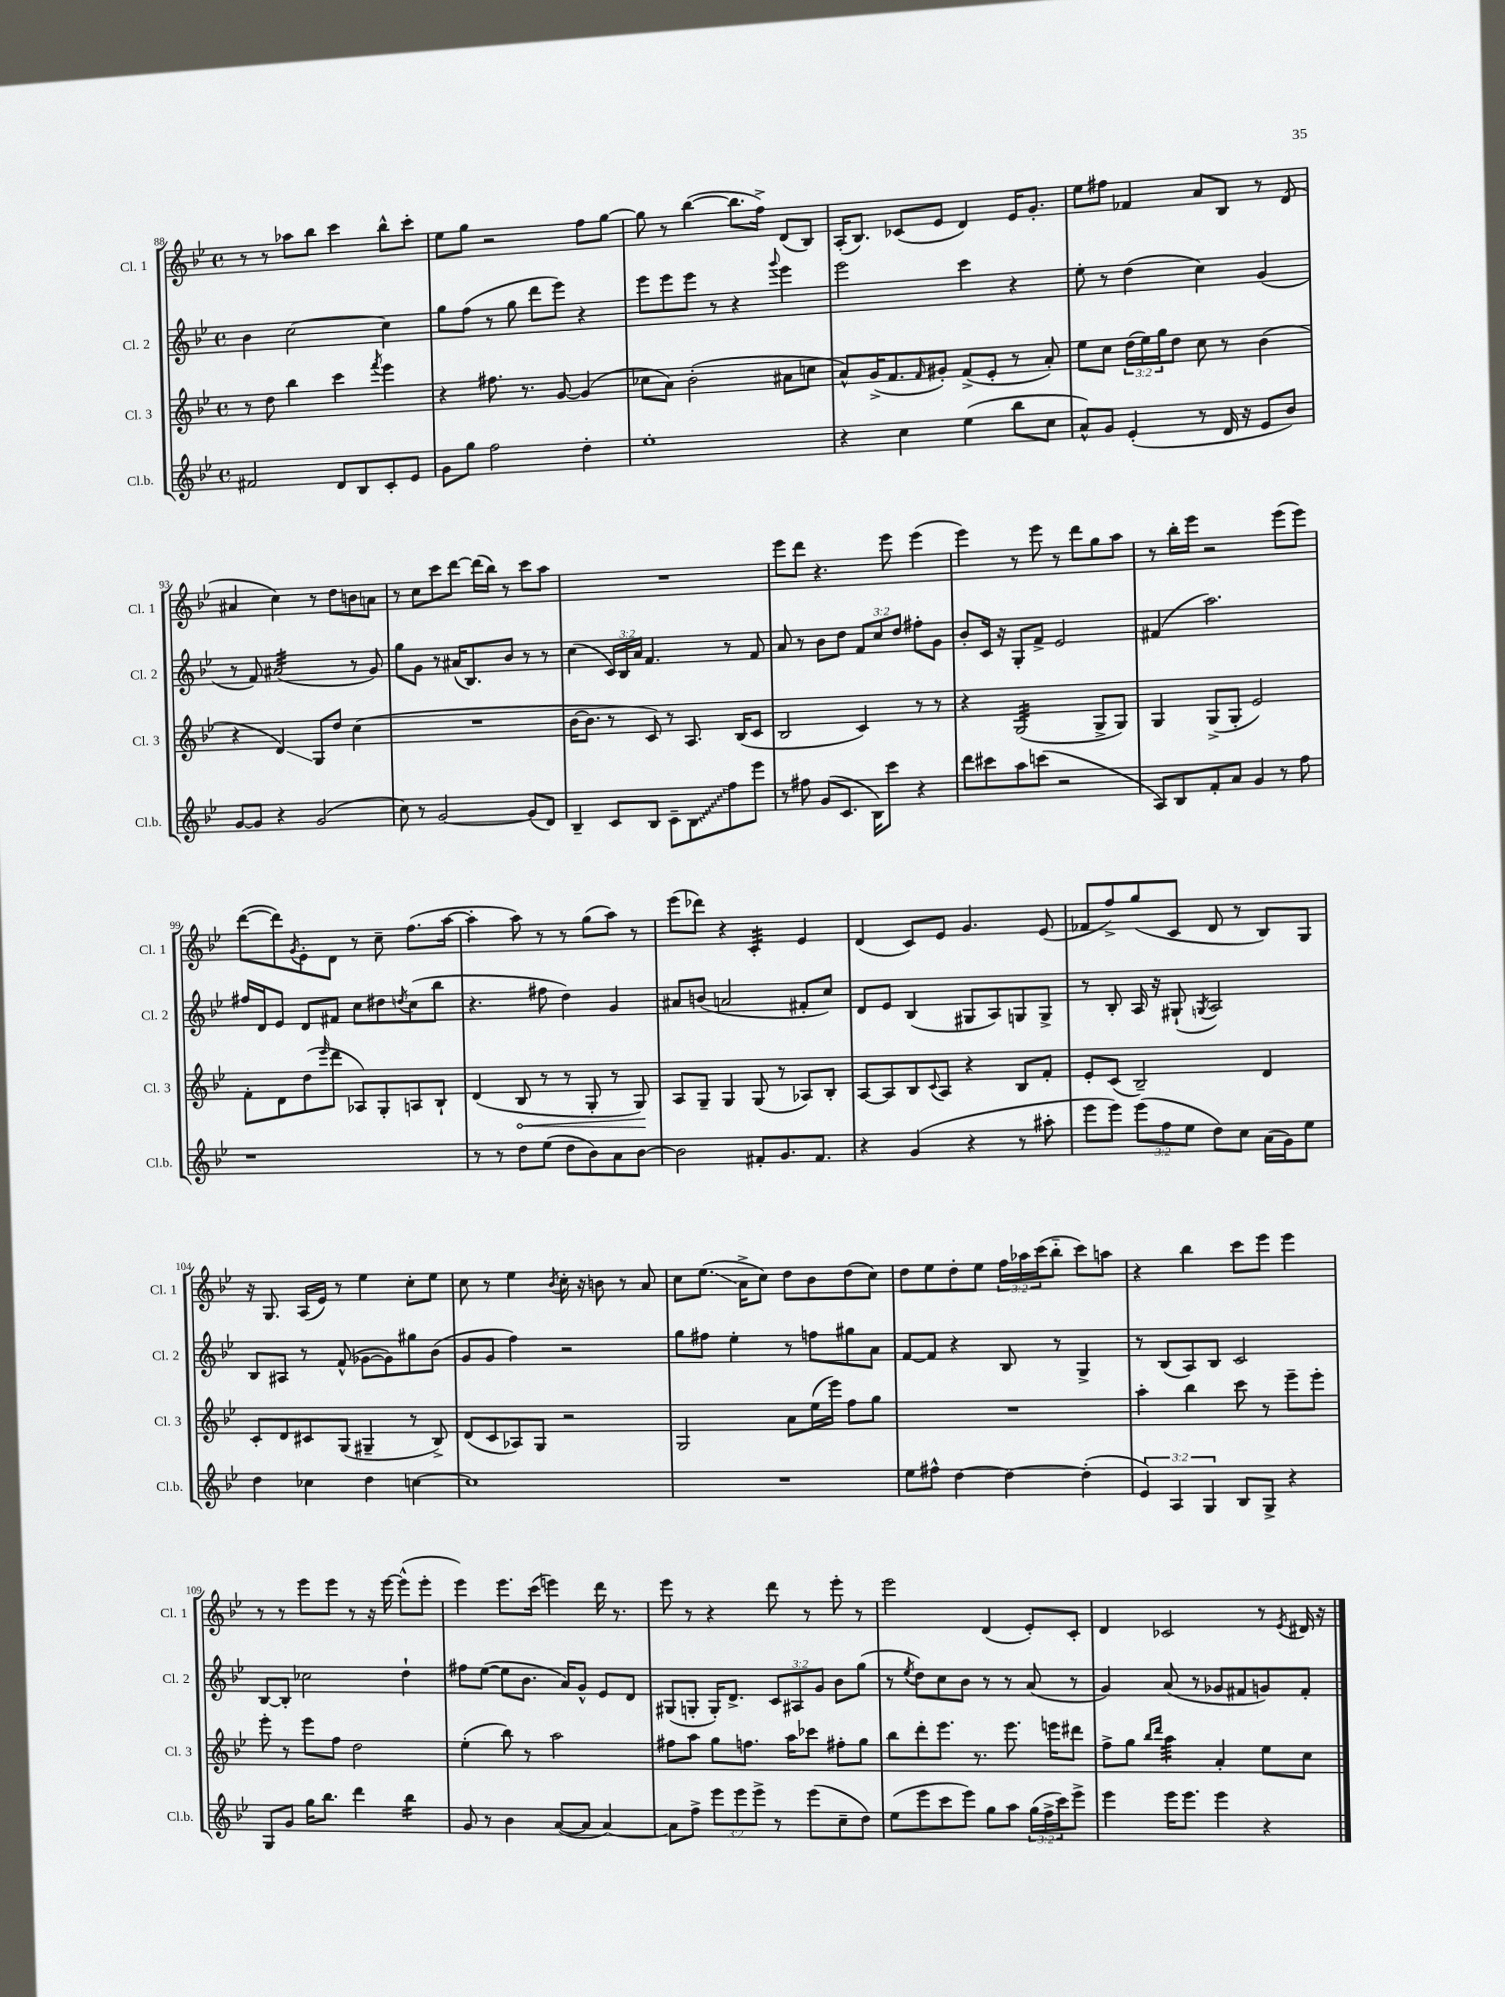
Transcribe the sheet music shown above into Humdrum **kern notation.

**kern	**kern	**kern	**kern
*staff4	*staff3	*staff2	*staff1
*clefG2	*clefG2	*clefG2	*clefG2
*k[b-e-]	*k[b-e-]	*k[b-e-]	*k[b-e-]
*M4/4	*M4/4	*M4/4	*M4/4
*met(c)	*met(c)	*met(c)	*met(c)
2f#	8r	4b-	8r
.	8dd	.	8r
.	4bb-	[2cc	8aa-
.	.	.	8bb-
8d	4ccc	.	4ccc
8B-	.	.	.
.	8qfff	.	.
8c'	4eee-	4cc]	8bb-^^
8e-	.	.	8ccc'
=	=	=	=
8g	4r	8gg	8ee-
8gg	.	(8ff	8gg
2ff	8.ff#	8r	2r
.	.	8gg	.
.	8.r	.	.
.	.	8ddd	.
.	[8g	8eee-)	.
4dd'	(4g]	4r	8ff
.	.	.	[8gg
=	=	=	=
1ee-'	8cc-	8eee-	8gg]
.	8a)	8eee-	8r
.	(2b-'	8eee-	([4bb-
.	.	8r	.
.	.	4r	8.bb-]
.	.	.	16ff^)
.	.	8qqggg	.
.	8a#	4eee-	(8d
.	8cc	.	8B-)
=	=	=	=
4r	8a^^)	2eee-	(16A'
.	.	.	8.B-)
.	(16g^	.	.
.	8.f	.	.
4cc	.	.	(8c-
.	16qqf	.	.
.	8g#')	.	8e-
(4ee-	(8f^	4ccc	4d)
.	8e-'	.	.
8bb-	8r	4r	16e-
.	.	.	8.g'
8cc	8a')	.	.
=	=	=	=
8a^^)	8ee-	8ee-'	8ee-
8g	8cc	8r	8ff#
(4e-'	(24dd	(4dd	4f-
.	24ee-)	.	.
.	24gg	.	.
.	8dd	.	.
8r	8cc	4cc)	8a
16d	8r	.	8B-
16r	.	.	.
8e-	(4b-	(4g	8r
8b-)	.	.	(8d
=	=	=	=
[8g	4r	8r	4a#
8g]	.	8f)	.
4r	4d)	(2a#	4cc)
(2g	8G	.	8r
.	8dd	.	8dd
.	(4cc	8r	8b
.	.	8g)	8a
=	=	=	=
8cc)	1r	8gg	8r
8r	.	8g	8cc
[2g	.	8r	8ccc
.	.	(16a#	[8ddd
.	.	8.B-)	.
.	.	.	(16ddd]
.	.	.	16bb-)
.	.	8b-	8r
(8g]	.	8r	8ccc
8d)	.	8r	8aa
=	=	=	=
4B-~	[16b-	(4cc	1r
.	8.b-]	.	.
8c	8r	24c)	.
.	.	24B-	.
.	.	24a	.
8B-	8c)	4.f	.
8c~	8r	.	.
8B-	8.A	.	.
8ff	.	8r	.
.	(16B-	.	.
8eee-	8c	8f	.
=	=	=	=
8r	2B-	8a	8eee-
8ff#	.	8r	8ddd
(8g	.	8b-	4.r
8.c	.	8dd	.
.	4c)	12f	.
16B-)	.	.	.
.	.	12cc	.
8ccc	.	.	8eee-
.	.	12dd	.
4r	8r	8ff#'	(4eee-
.	8r	8g	.
=	=	=	=
8ddd	4r	8b-'	4eee-)
8ccc#	.	16c	.
.	.	16r	.
8aa	(2G	8G'	8r
(8ccc	.	8f^	8eee-
2r	.	2e-	8r
.	.	.	8ddd
.	8G^	.	8gg
.	8G)	.	8aa
=	=	=	=
8A)	4G	(4f#	8r
8B-	.	.	16bb-'
.	.	.	16eee-
8f'	(8G^	2.aa)	2r
8a	8G'	.	.
4g	2e-)	.	.
8r	.	.	(8eee-
8ff	.	.	8eee-)
=	=	=	=
1r	8f'	16ff#	([8ddd
.	.	16d	.
.	8d	8e-	8ddd])
.	.	.	8qg
.	(8dd	8d	8e-'
.	16qqeee-	.	.
.	8ddd	8f#	8d
.	8A-)	8cc	8r
.	8G'	8dd#	8cc~
.	.	8qdd	.
.	8A	(8cc	(8.ff
.	8B-`	8bb-	.
.	.	.	[16aa
=	=	=	=
8r	(4d	4.r	4aa']
8r	.	.	.
8dd	8B-	.	8aa)
(8ee-	8r	8ff#	8r
8dd	8r	4dd)	8r
8b-)	8G'	.	(8gg
8a	8r	4g	8aa)
[8b-	8G)	.	8r
=	=	=	=
2b-]	8A	8a#	(8eee-
.	8G~	(8b	8ddd-)
.	4G	2a	4r
8f#'	(8G	.	4c'
8.g	8r	.	.
.	8A-)	8f#'	4e-
8.f#	.	.	.
.	8B-'	8cc)	.
=	=	=	=
4r	[8A	8d	(4d
.	8A]	8e-	.
(4g	8B-	(4B-	8c)
.	8qqc	.	.
.	8A	.	8e-
4r	4r	8G#	4.g
.	.	8A)	.
8r	8B-	8G	.
8aa#'	8f'	8G^	(8e-
=	=	=	=
8eee-	8e-'	8r	8f-
8eee-)	(8c	8B-'	8ff^)
(12eee-	2B-~)	16A	(8gg
.	.	16r	.
12ff	.	.	.
.	.	(8G#`	8c
12ee-	.	.	.
.	.	8qG	.
8dd)	.	2A)	8d
8cc	.	.	8r
(16a	4d	.	8B-)
16g)	.	.	.
8ee-	.	.	8G
=	=	=	=
4dd	8c'	8B-	16r
.	.	.	8.G
.	8d	8A#	.
4cc-	8c#	8r	(16A
.	.	.	16e-)
.	(8G	(8f^^	8r
4dd	4G#~	[8g-	4ee-
.	.	8g-])	.
[4cc	8r	8gg#	8cc'
.	8B-^)	(8b-	8ee-
=	=	=	=
1cc]	(8d	8g	8cc
.	8c	8g	8r
.	8A-)	4ff)	4ee-
.	8G	.	.
.	.	.	8qb-
.	2r	2r	16cc'
.	.	.	16r
.	.	.	8b
.	.	.	8r
.	.	.	8a
=	=	=	=
1r	2G	8gg	8cc
.	.	8ff#	(8.ee-
.	.	4ee-'	.
.	.	.	16a^
.	.	.	8cc)
.	8a	8r	8dd
.	(16ee-	8ff	8b-
.	16eee-)	.	.
.	8ff	8gg#	(8dd
.	8gg	8a	8cc)
=	=	=	=
8ee-	1r	[8f	8dd
8ff#^^	.	8f]	8ee-
[4dd	.	4r	8dd'
.	.	.	8ee-
4dd_	.	8B-	24ff
.	.	.	24aa-
.	.	.	(24ccc
.	.	8r	8bb-'~
(4dd']	.	4G^	8ccc)
.	.	.	8aa
=	=	=	=
6e-)	4aa'	8r	4r
.	.	(8B-	.
6A	.	.	.
.	4bb-	8A)	4bb-
6G	.	.	.
.	.	8B-	.
8B-	8ccc	2c	8ccc
8G^	8r	.	8eee-
4r	8eee-~	.	4eee-
.	8eee-'	.	.
=	=	=	=
8G	8eee-'	[8B-	8r
8g	8r	8B-']	8r
16gg	8eee-	2cc-	8eee-
8.bb-	.	.	.
.	8ff	.	8eee-
4ddd	2dd	.	8r
.	.	.	16r
.	.	.	[16eee-
4bb-	.	4dd`	(8eee-^^]
.	.	.	8eee-'
=	=	=	=
8g	(4ee-'	8ff#	4eee-)
8r	.	([8ee-	.
4b-	8bb-)	8ee-]	8.eee-
.	8r	8.b-	.
.	.	.	(16ccc
([8a	2aa	.	4eee)
.	.	16a)	.
8a]	.	8g^^	.
[4a)	.	8e-	16ddd
.	.	.	8.r
.	.	8d	.
=	=	=	=
8a]	8ff#	(8G#	8eee-
8ff^	8aa	8G'	8r
12eee-	8gg	16G')	4r
.	.	8.d^	.
12eee-	.	.	.
.	8.ff	.	.
12eee-^	.	.	.
8r	.	12c	8ddd
.	16aa	.	.
.	.	12A#	.
(8eee-	8ccc-	.	8r
.	.	12g	.
8cc~	8ff#'	8b-	8eee-'
8dd)	8gg	(8gg	8r
=	=	=	=
(8ee-	8bb-	8r	2eee-
.	.	8qee-	.
8eee-	8ddd'	8dd)	.
8ccc	8.eee-	8cc	.
8eee-)	.	8b-	.
.	8.r	.	.
8gg	.	8r	(4d
8aa	8.eee-	8r	.
(24gg	.	(8a	8e-')
24ff^	.	.	.
.	16eee	.	.
24ccc)	.	.	.
8eee-^	8ddd#	8r	8c'
=	=	=	=
4eee-	8ff^	4g)	4d
.	8gg	.	.
.	16qqbb-	.	.
.	16qqddd	.	.
16eee-	4aa	(8a	2c-
8.eee-	.	.	.
.	.	8r	.
4eee-	4a'	8g-	.
.	.	8f#	.
4r	8ee-	8g)	8r
.	.	.	8qe-
.	8cc	8f#'	16d#
.	.	.	16r
==	==	==	==
*-	*-	*-	*-
